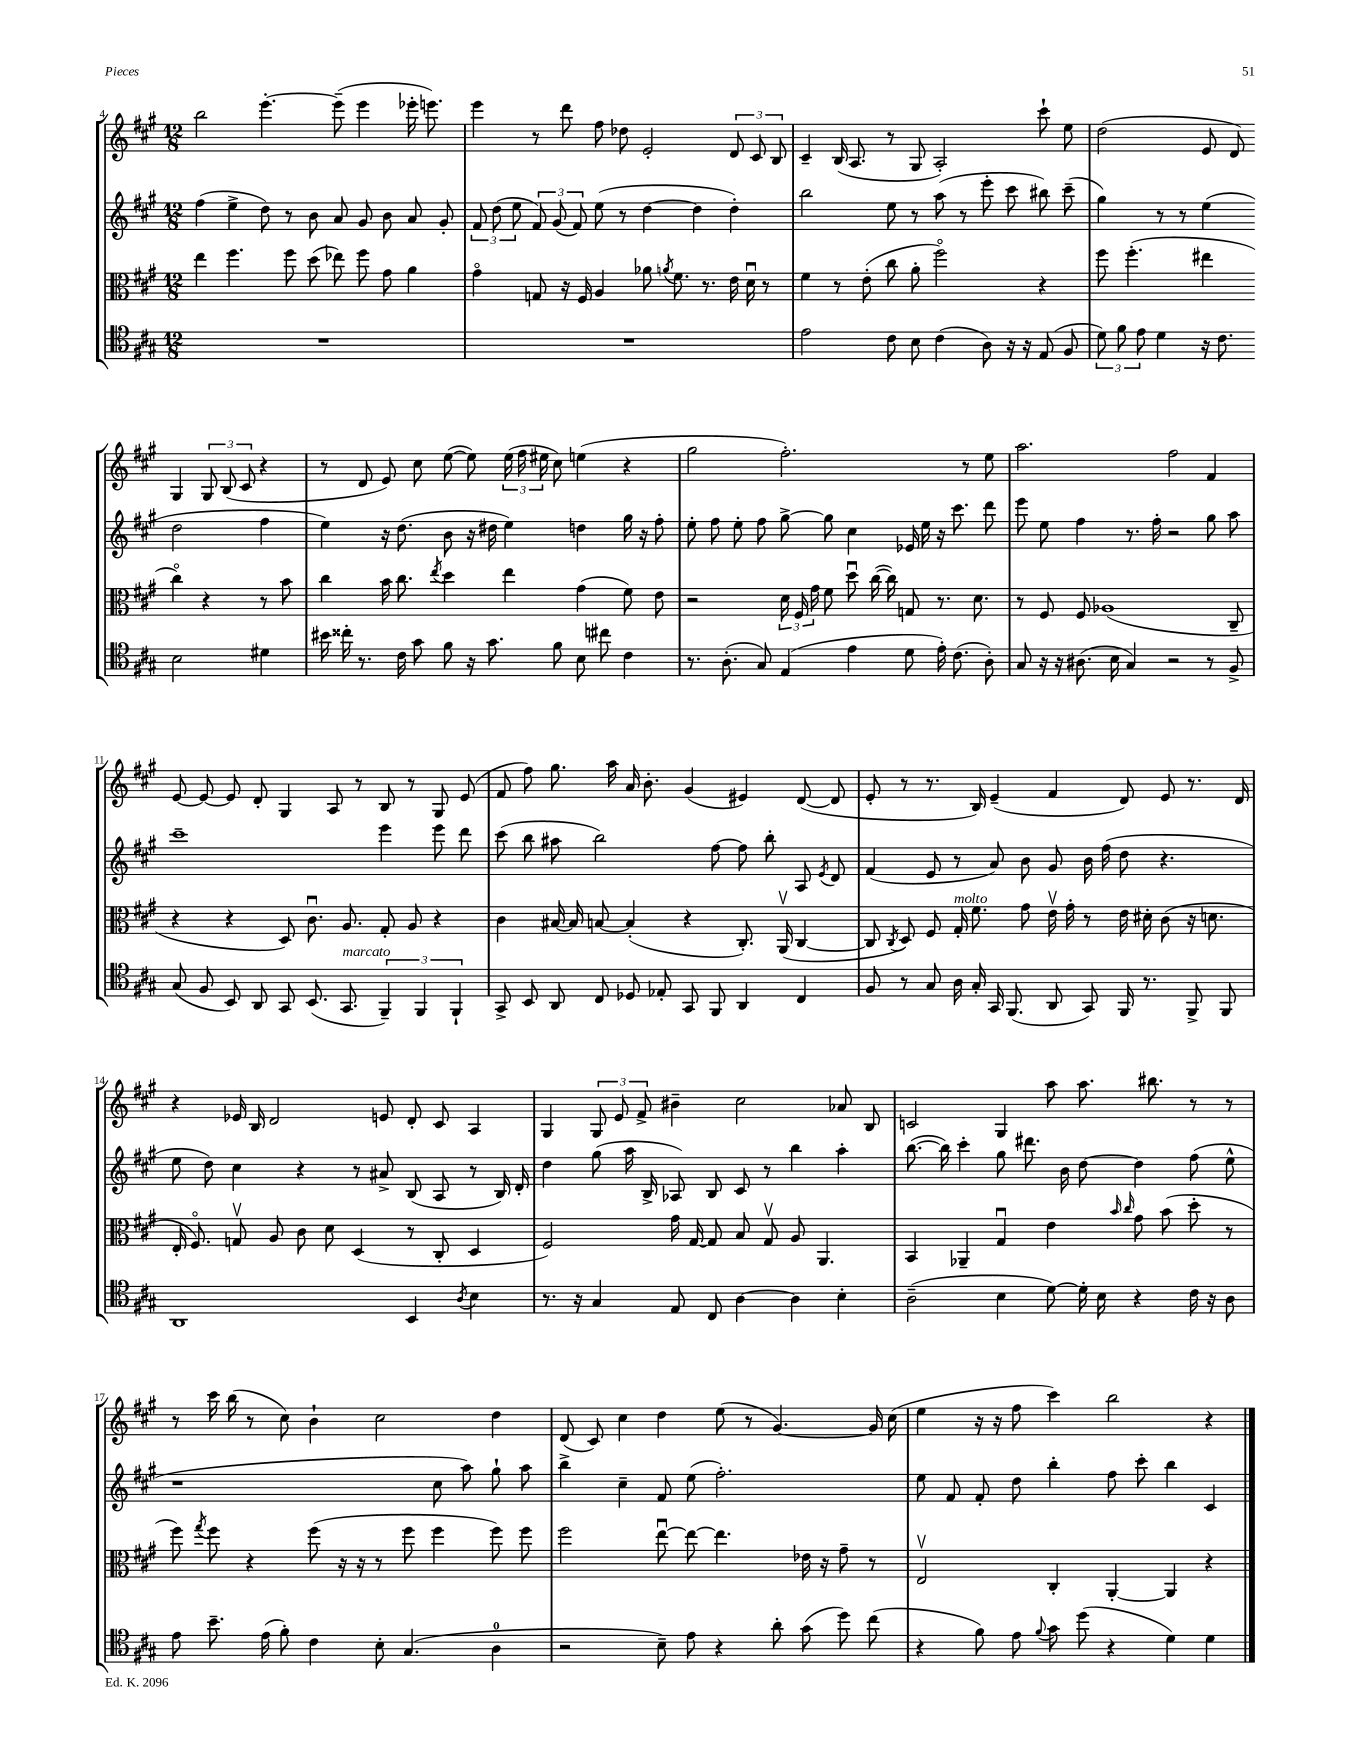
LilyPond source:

<<
\new StaffGroup <<
\new Staff = "s0" {
    \clef treble \key a \major \numericTimeSignature \time 12/8
    \autoBeamOff b''2 e'''4.~-. e'''8--( e'''4 ees'''16-. e'''8.) |
    e'''4 r8 d'''8 fis''8 des''8 e'2-. \tuplet 3/2 { d'8 cis'8 b8 } |
    cis'4-- b16( a8. r8 gis8 a2-.) cis'''8-! e''8 |
    d''2( e'8 d'8) gis4 \tuplet 3/2 { gis8 b8( cis'8 } r4 |
    r8 d'8 e'8) cis''8 e''8~( e''8) \tuplet 3/2 { e''16( fis''16 eis''16 } cis''8) e''4( r4 |
    gis''2 fis''2.-.) r8 e''8 |
    a''2. fis''2 fis'4 |
    e'8~ e'8~ e'8 d'8-. gis4 a8 r8 b8 r8 gis8 e'8( |
    fis'8 fis''8) gis''8. a''16 a'16 b'8.-. gis'4( eis'4) d'8~( d'8 |
    e'8-. r8 r8. b16) e'4--( fis'4 d'8) e'8 r8. d'16 |
    r4 ees'16 b16 d'2 e'8 d'8-. cis'8 a4 |
    gis4 \tuplet 3/2 { gis8 e'8 fis'8-> } bis'4-- cis''2 aes'8 b8 |
    c'2 gis4 a''8 a''8. bis''8. r8 r8 |
    r8 cis'''16 b''16( r8 cis''8) b'4-! cis''2 d''4 |
    d'8( cis'8) cis''4 d''4 e''8( r8 gis'4.~) gis'16 cis''16( |
    e''4 r16 r16 fis''8 cis'''4) b''2 r4 \bar "|." |
}
\new Staff = "s1" {
    \clef treble \key a \major \numericTimeSignature \time 12/8
    \autoBeamOff fis''4( e''4-> d''8) r8 b'8 a'8 gis'8 b'8 a'8 gis'8-. |
    \tuplet 3/2 { fis'8 d''8( e''8 } \tuplet 3/2 { fis'8) gis'8( fis'8) } e''8( r8 d''4~ d''4 d''4-.) |
    b''2 e''8 r8 a''8( r8 e'''8-. cis'''8 bis''8) cis'''8--( |
    gis''4) r8 r8 e''4( d''2 fis''4 |
    e''4) r16 d''8.( b'8 r16 dis''16 e''4) d''4 gis''16 r16 fis''8-. |
    e''8-. fis''8 e''8-. fis''8 gis''8~-> gis''8 cis''4 ees'16 e''16 r16 cis'''8. d'''8 |
    e'''8 e''8 fis''4 r8. fis''16-. r2 gis''8 a''8 |
    cis'''1-- e'''4 e'''8 d'''8 |
    cis'''8( b''8 ais''8 b''2) fis''8~ fis''8 b''8-. a8 \acciaccatura { e'8 } d'8 |
    fis'4( e'8 r8 a'8) b'8 gis'8 b'16 fis''16( d''8 r4. |
    e''8 d''8) cis''4 r4 r8 ais'8-> b8( a8 r8 b16) d'16-. |
    d''4 gis''8( a''16 b16-> aes8) b8 cis'8 r8 b''4 a''4-. |
    b''8.~( b''16) cis'''4-. gis''8 dis'''8. b'16 d''8~ d''4 fis''8( e''8-^ |
    r1 cis''8 a''8) gis''8-! a''8 |
    b''4-> cis''4-- fis'8 e''8( fis''2.-.) |
    e''8 fis'8 fis'8-. d''8 b''4-. fis''8 cis'''8-. b''4 cis'4 \bar "|." |
}
\new Staff = "s2" {
    \clef alto \key a \major \numericTimeSignature \time 12/8
    \autoBeamOff e''4 fis''4. fis''8 d''8( ees''8) fis''8 gis'8 a'4 |
    gis'4\flageolet g8 r16 fis16 a4 aes'8 \acciaccatura { a'8 } fis'8. r8. e'16 d'16\downbow r8 |
    fis'4 r8 e'8-.( cis''8 a'8-. fis''2\flageolet) r4 |
    fis''8 fis''4.-.( eis''4 cis''4\flageolet) r4 r8 b'8 |
    cis''4 b'16 cis''8. \acciaccatura { e''8 } d''4 e''4 gis'4( fis'8) e'8 |
    r2 \tuplet 3/2 { d'16 fis16 gis'16 } fis'8 d''8\downbow cis''16~( cis''16) g8 r8. d'8. |
    r8 fis8 fis8 aes1( cis8-- |
    r4 r4 d8) cis'8.\downbow a8. gis8-. a8 r4 |
    cis'4 bis16~ bis16 b8~ b4-.( r4 cis8.-.) a,16\upbow( cis4~ |
    cis8 \acciaccatura { cis8 } d8) fis8 gis16-.^\markup { \italic "molto" } fis'8. gis'8 e'16\upbow gis'16-. r8 e'16 dis'16-. cis'8( r16 d'8. |
    e16-. fis8.\flageolet) g8\upbow a8 cis'8 d'8 d4( r8 cis8-. d4 |
    fis2) gis'16 gis16~ gis8 b8 gis8\upbow a8 a,4. |
    b,4 aes,4-- gis4\downbow e'4 \grace { b'16 cis''16 } gis'8 b'8( d''8-. r8 |
    fis''8) \acciaccatura { gis''8 } fis''8 r4 fis''8( r16 r16 r8 fis''8 fis''4 fis''8) fis''8 |
    fis''2 e''8~\downbow e''8~ e''4. ees'16 r16 gis'8-- r8 |
    e2\upbow cis4-. a,4~-. a,4 r4 \bar "|." |
}
\new Staff = "s3" {
    \clef tenor \key a \major \numericTimeSignature \time 12/8
    \autoBeamOff R1. |
    R1. |
    e'2 cis'8 b8 cis'4( a8) r16 r16 e8( fis8 |
    \tuplet 3/2 { d'8) fis'8 e'8 } d'4 r16 cis'8. b2 dis'4 |
    bis'16 cisis''16-. r8. cis'16 gis'8 fis'8 r16 gis'8. fis'8 b8 cis''8 cis'4 |
    r8. a8.-.( gis8) e4( e'4 d'8 e'16-.) cis'8.( a8-.) |
    gis8 r16 r16 ais8.( b16 gis4) r2 r8 fis8-> |
    gis8( fis8 b,8) a,8 gis,8 b,8.( gis,8.^\markup { \italic "marcato" } \tuplet 3/2 { fis,4--) fis,4 fis,4-! } |
    gis,8-> b,8 a,8 cis8 des8 ees8-. gis,8 fis,8 a,4 cis4 |
    fis8 r8 gis8 a16 gis16-. gis,16 fis,8.( a,8 gis,8) fis,16 r8. fis,8-> fis,8 |
    a,1 b,4 \acciaccatura { a8 } b4 |
    r8. r16 gis4 e8 cis8 a4~ a4 b4-. |
    a2--( b4 d'8~) d'16-. b16 r4 cis'16 r16 a8 |
    e'8 b'8.-- e'16( fis'8-.) cis'4 b8-. gis4.( a4-0 |
    r2 b8--) e'8 r4 a'8-. gis'8( d''8) cis''8( |
    r4 fis'8) e'8 \appoggiatura { fis'8 } gis'8 d''8( r4 d'4) d'4 \bar "|." |
}
>>
>>
\layout { \context { \Score currentBarNumber = #4 } }
